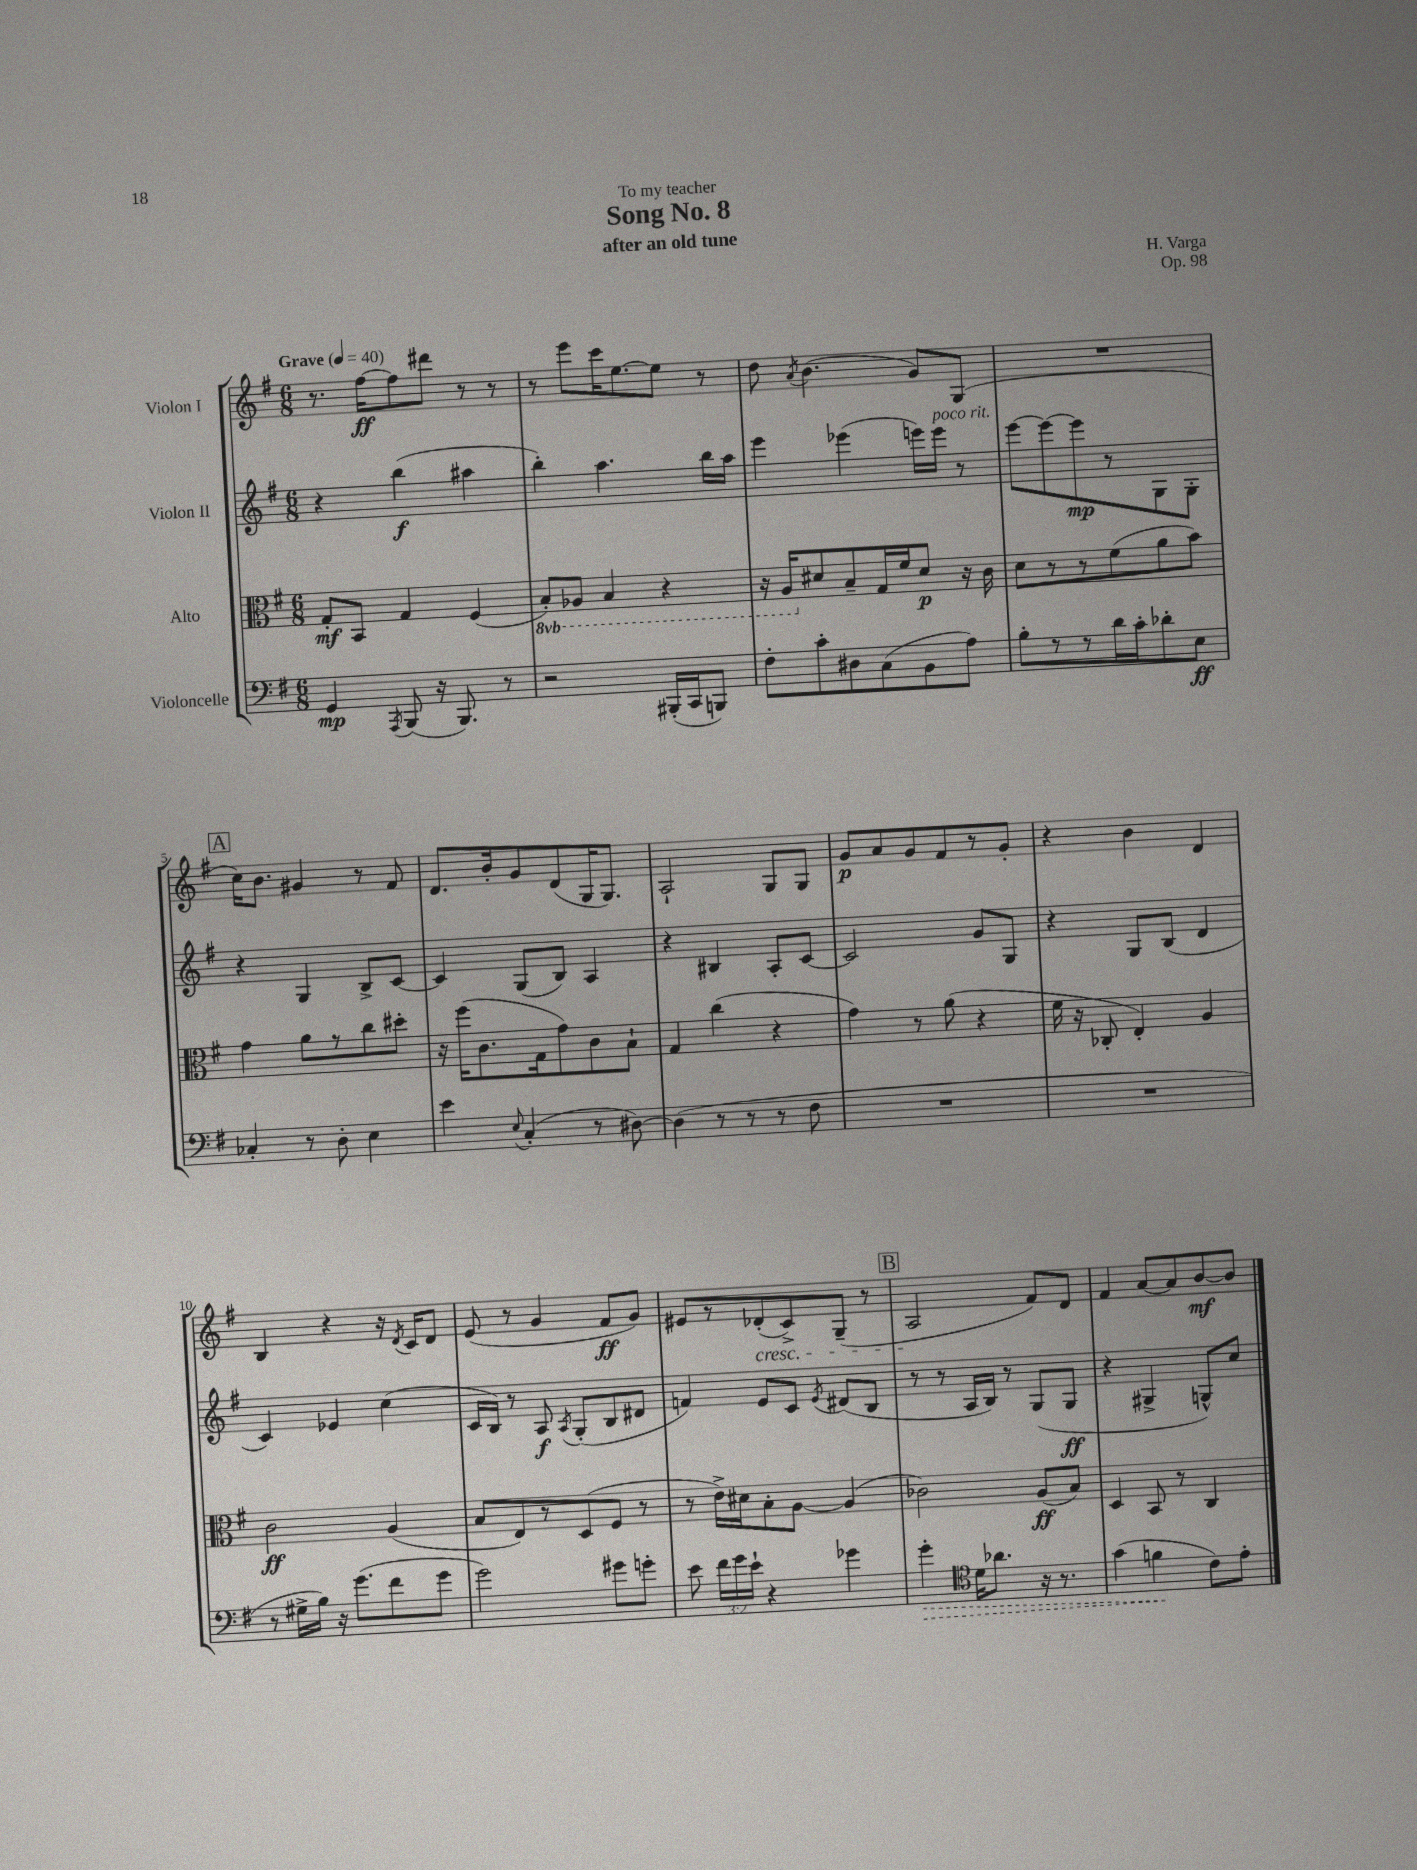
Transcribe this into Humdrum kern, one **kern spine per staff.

**kern	**kern	**kern	**kern
*staff4	*staff3	*staff2	*staff1
*clefF4	*clefC3	*clefG2	*clefG2
*k[f#]	*k[f#]	*k[f#]	*k[f#]
*M6/8	*M6/8	*M6/8	*M6/8
*MM40	*MM40	*MM40	*MM40
4GG/	8G'/L	4r	8.r
.	8BB/J	.	.
.	.	.	[16ff#\LK
8qAAA/	.	.	.
(8BBB/	4G/	(4bb\	8ff#\]
16r	.	.	8ddd#\J
8.BBB/)	.	.	.
.	(4F#/	4aa#\	8r
8r	.	.	8r
=	=	=	=
2r	8BB'/L)	4bb'\)	8r
.	8AA-/J	.	8eee\L
.	4BB/	4.aa\	16ccc\K
.	.	.	[8.ee\
(16BBB#'/LL	4r	.	8ee\]J
16CC/J	.	.	.
8BBB/J)	.	16bb\LL	8r
.	.	16aa\JJ	.
=	=	=	=
8F#'\L	16r	4eee\	8dd\
.	16AA/LK	.	.
.	.	.	8qa/
8c'\	8d#/	.	(4.b\
8D#\	8B~/	(4eee-\	.
(8C\	16G/L	.	.
.	16f#/J	.	.
8BB\	8d#/J	16eee\LL)	8g/L)
.	.	16eee\JJ	.
8A\J)	16r	8r	(8G/J
.	16c\	.	.
=	=	=	=
8B'\L	8d\L	[8eee\L	2.r
8r	8r	8eee\_	.
8r	8r	8eee\]	.
16d\L	(8f#\	8r	.
16c'\J	.	.	.
8d-'\	8a\	8G\	.
8E\J	8b\J)	8G'\J	.
=	=	=	=
4C-'/	4g\	4r	16cc\LK)
.	.	.	8.b\J
8r	8a\L	4G/	4g#/
8D'\	8r	.	.
4E\	8cc\	8B^/L	8r
.	8dd#'\J	[8c/J	8f#/
=	=	=	=
4e\	16r	4c/]	8.d/L
.	(16ff#\LK	.	.
.	8.c\	.	.
.	.	.	16b'/k
8qqE/	.	.	.
(4C'/	.	(8G/L	8g/
.	16G\k	.	.
.	8g\)	8B/J)	(8d/
8r	8c\	4A/	16G/K
.	.	.	8.G/J)
[8D#\)	8B`\J	.	.
=	=	=	=
(4D#\]	4G/	4r	2A`/
8r	(4cc\	4B#/	.
8r	.	.	.
8r	4r	8A'/L	8G/L
8F#\	.	[8c/J	8G/J
=	=	=	=
2.r	4g\)	2c/]	8g/L
.	.	.	8a/
.	8r	.	8g/
.	(8a\	.	8f#/
.	4r	8g/L	8r
.	.	8G/J	8g'/J
=	=	=	=
2.r	16f#\	4r	4r
.	16r	.	.
.	8C-'/	.	.
.	4E'/)	8G/L	4b\
.	.	(8B/J	.
.	4A/	4d/	4d/
=	=	=	=
8r	2c\	4c/)	4B/
16G#^\LL	.	.	.
16B\JJ)	.	.	.
16r	.	4e-/	4r
(8.g\L	.	.	.
8f#\	(4A/	(4cc\	16r
.	.	.	8qd/
.	.	.	16c/LK
8g\J	.	.	8d/J
=	=	=	=
2g\)	8B/L	16c/LL	(8e/
.	.	16B/JJ)	.
.	8E/)	8r	8r
.	8r	8A/	4g/
.	.	8qA/	.
.	(8D/	(8G'/L	.
8g#\L	8F#/J	8B/	8f#/L
8g'\J	8r	8d#/J	8g/J)
=	=	=	=
8e\	8r	4f/)	8e#/L
24f#\LL	16e^\LL)	.	8r
24g\	.	.	.
.	16d#\J	.	.
24e`\JJ	.	.	.
4r	8B'\	8e/L	(8d-'/
.	[8A\J	8c/J	8c^/)
.	.	8qe/	.
4g-\	(4A/]	(8d#/L	(8G~/J
.	.	8B/J	8r
=	=	=	=
4g'\	2c-\)	8r	2A/
.	.	8r	.
*clefC4	*	*	*
16d\LK	.	16A/LL	.
8.a-\J	.	16B/JJ)	.
.	.	8r	.
16r	(8A/L	(8G/L	8f#/L)
8.r	.	.	.
.	8B/J)	8G/J	8d/J
=	=	=	=
(4g\	4D/	4r	4f#/
4f\	8BB/	4G#^/	[8a/L
.	8r	.	8a/]
8c\L)	4C/	8G^^/L)	[8b/
8e'\J	.	8cc/J	8b/]J
==	==	==	==
*-	*-	*-	*-
